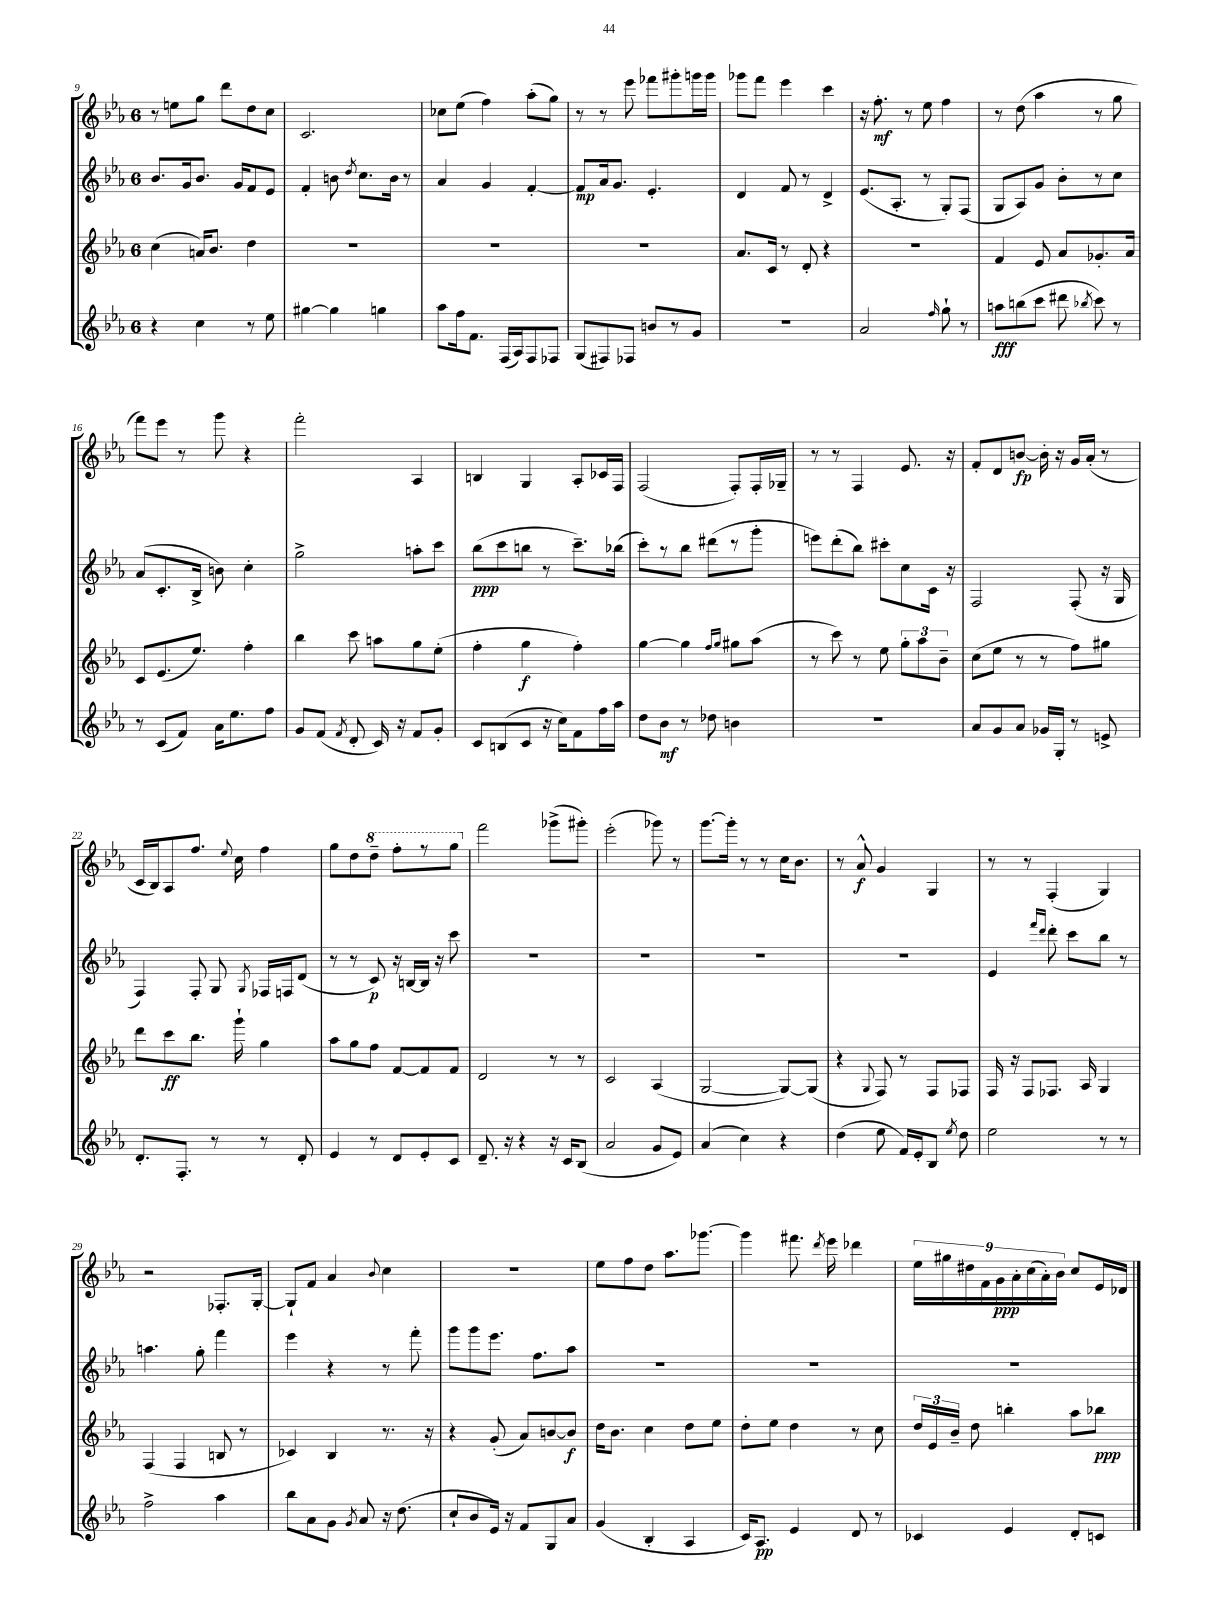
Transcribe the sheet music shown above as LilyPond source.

<<
\new StaffGroup <<
\new Staff = "s0" {
    \clef treble \key ees \major \once \override Staff.TimeSignature.style = #'single-digit \time 6/8
    \autoBeamOff r8 e''8[ g''8] d'''8[ d''8 c''8] |
    c'2. |
    ces''8[ ees''8]( f''4) aes''8[-.( g''8]) |
    r8 r8 ees'''8 fes'''8[ gis'''8-. g'''16 g'''16] |
    ges'''8[ f'''8] ees'''4 c'''4 |
    r16 f''8.-.\mf r8 ees''8 f''4 |
    r8 d''8( aes''4 r8 g''8 |
    f'''8[) ees'''8] r8 g'''8 r4 |
    f'''2-. aes4 |
    b4 g4 aes8[-. ces'16 f16] |
    f2( f8[-.) f16-. ges16]-- |
    r8 r8 f4 ees'8. r16 |
    f'8[-. d'8 b'8]~\fp b'16-. r16 g'16[ aes'16]-.( r8 |
    c'16[ bes16) aes8 f''8.] \appoggiatura { ees''8 } c''16 f''4 |
    g''8[ d''8 \ottava #1 d'''8]-- f'''8[-. r8 g'''8] \ottava #0 |
    f'''2 ges'''8[->( gis'''8]-.) |
    ees'''2-.( ges'''8) r8 |
    g'''8.[~ g'''16]-. r8 r8 c''16[ bes'8.] |
    r8 aes'8-^\f g'4 g4 |
    r8 r8 f4-.( g4) |
    r2 fes8.[-. g16]~-. |
    g8[-! f'8] aes'4 \appoggiatura { bes'8 } c''4 |
    R2. |
    ees''8[ f''8 d''8] aes''8.[ ges'''8.]~ |
    ges'''4 fis'''8. \acciaccatura { d'''8 } ees'''16 des'''4 |
    \tuplet 9/8 { ees''16[ gis''16 dis''16 f'16 g'16\ppp aes'16-. c''16( aes'16-.) bes'16] } c''8[ ees'16 des'16] \bar "|." |
}
\new Staff = "s1" {
    \clef treble \key ees \major \once \override Staff.TimeSignature.style = #'single-digit \time 6/8
    \autoBeamOff bes'8.[ g'16 bes'8.] g'16[ f'8 ees'8] |
    f'4-. b'8 \acciaccatura { d''8 } c''8.[ b'16] r8 |
    aes'4 g'4 f'4~-. |
    f'8[\mp aes'16 g'8.] ees'4.-. |
    d'4 f'8 r8 d'4-> |
    ees'8.[( aes8.]-. r8 g8[-.) f8]( |
    g8[ aes8) g'8] bes'8[-. r8 c''8] |
    aes'8[( c'8.-. bes16]-> b'8) c''4-. |
    g''2-> a''8[-. c'''8] |
    bes''8[\ppp( c'''8 b''8] r8 c'''8.[--) bes''16]( |
    c'''8[-.) r8 bes''8] dis'''8[( r8 g'''8]-. |
    e'''8[) d'''8-.( bes''8]) cis'''8[-. c''8 c'16] r16 |
    f2 f8-.( r16 g16 |
    f4) f8-. g8 \acciaccatura { g8 } fes16[ f16 d'8]( |
    r8 r8 c'8\p) r16 b16[~ b16] r16 c'''8 |
    R2. |
    R2. |
    R2. |
    R2. |
    ees'4 \grace { f'''16[ d'''16] } d'''8-. c'''8[ bes''8] r8 |
    a''4. g''8-. f'''4 |
    ees'''4 r4 r8 f'''8-. |
    g'''8[ g'''8 ees'''8.] f''8.[ aes''8] |
    R2. |
    R2. |
    R2. \bar "|." |
}
\new Staff = "s2" {
    \clef treble \key ees \major \once \override Staff.TimeSignature.style = #'single-digit \time 6/8
    \autoBeamOff c''4( a'16[) bes'8.] d''4 |
    R2. |
    R2. |
    R2. |
    aes'8.[ c'16] r8 d'8-. r4 |
    R2. |
    f'4 ees'8 aes'8[ ges'8.-. aes'16] |
    c'8[ ees'8.( ees''8.]) f''4-. |
    bes''4 c'''8 a''8[ g''8 ees''8]-.( |
    f''4-. g''4\f f''4-.) |
    g''4~ g''4 \grace { f''16[ g''16] } gis''8[ aes''8]( |
    r8 c'''8) r8 ees''8 \tuplet 3/2 { g''8[-. aes''8 bes'8]-- } |
    c''8[( ees''8] r8 r8 f''8[) gis''8] |
    d'''8[ c'''8\ff bes''8.] g'''16-! g''4 |
    aes''8[ g''8 f''8] f'8[~ f'8 f'8] |
    d'2 r8 r8 |
    c'2 aes4( |
    g2~ g8[~) g8]( |
    r4 \appoggiatura { g8 } f8) r8 f8[ fes8] |
    f16 r16 f8[ fes8.] aes16 g4 |
    f4( f4 b8 r8 |
    ces'4) bes4 r8. r16 |
    r4 g'8-.( aes'8[) b'8~ b'8]\f |
    d''16[ bes'8.] c''4 d''8[ ees''8] |
    d''8[-. ees''8] d''4 r8 c''8 |
    \tuplet 3/2 { d''16[ ees'16 bes'16]-- } d''8 b''4-. aes''8[ bes''8]\ppp \bar "|." |
}
\new Staff = "s3" {
    \clef treble \key ees \major \once \override Staff.TimeSignature.style = #'single-digit \time 6/8
    \autoBeamOff r4 c''4 r8 ees''8 |
    gis''4~ gis''4 g''4 |
    aes''8[ f''16 f'8.] f16[( aes16) f8 fes8] |
    g8[( fis8) fes8] b'8[ r8 g'8] |
    R2. |
    aes'2 \grace { f''16 } g''8-! r8 |
    a''8[\fff b''8( c'''8] dis'''8 \acciaccatura { bes''8 } c'''8) r8 |
    r8 c'8[( f'8]) aes'16[ ees''8. f''8] |
    g'8[ f'8]( \acciaccatura { f'8 } d'8-. c'16) r16 f'8[ g'8]-. |
    c'8[ b8( c'8] r16 c''16[) f'8 f''16 aes''16] |
    d''8[ bes'8]\mf r8 des''8 b'4 |
    R2. |
    aes'8[ g'8 aes'8] ges'16[ g16]-. r8 e'8-> |
    d'8.[-. f8.]-. r8 r8 d'8-. |
    ees'4 r8 d'8[ ees'8-. c'8] |
    d'8.-- r16 r4 r16 c'16[ bes8]( |
    aes'2 g'8[ ees'8]) |
    aes'4( c''4) r4 |
    d''4( ees''8 f'16[) ees'16-. bes8] \acciaccatura { ees''8 } d''8 |
    ees''2 r8 r8 |
    f''2-> aes''4 |
    bes''8[ aes'8 g'8] \acciaccatura { g'8 } aes'8 r16 d''8.( |
    c''8[-! bes'8 ees'16]) r16 f'8[ g8 aes'8] |
    g'4( bes4-. aes4 |
    c'16[) aes8.]\pp ees'4 d'8 r8 |
    ces'4 ees'4 d'8[-. c'8] \bar "|." |
}
>>
>>
\layout { \context { \Score currentBarNumber = #9 } }
